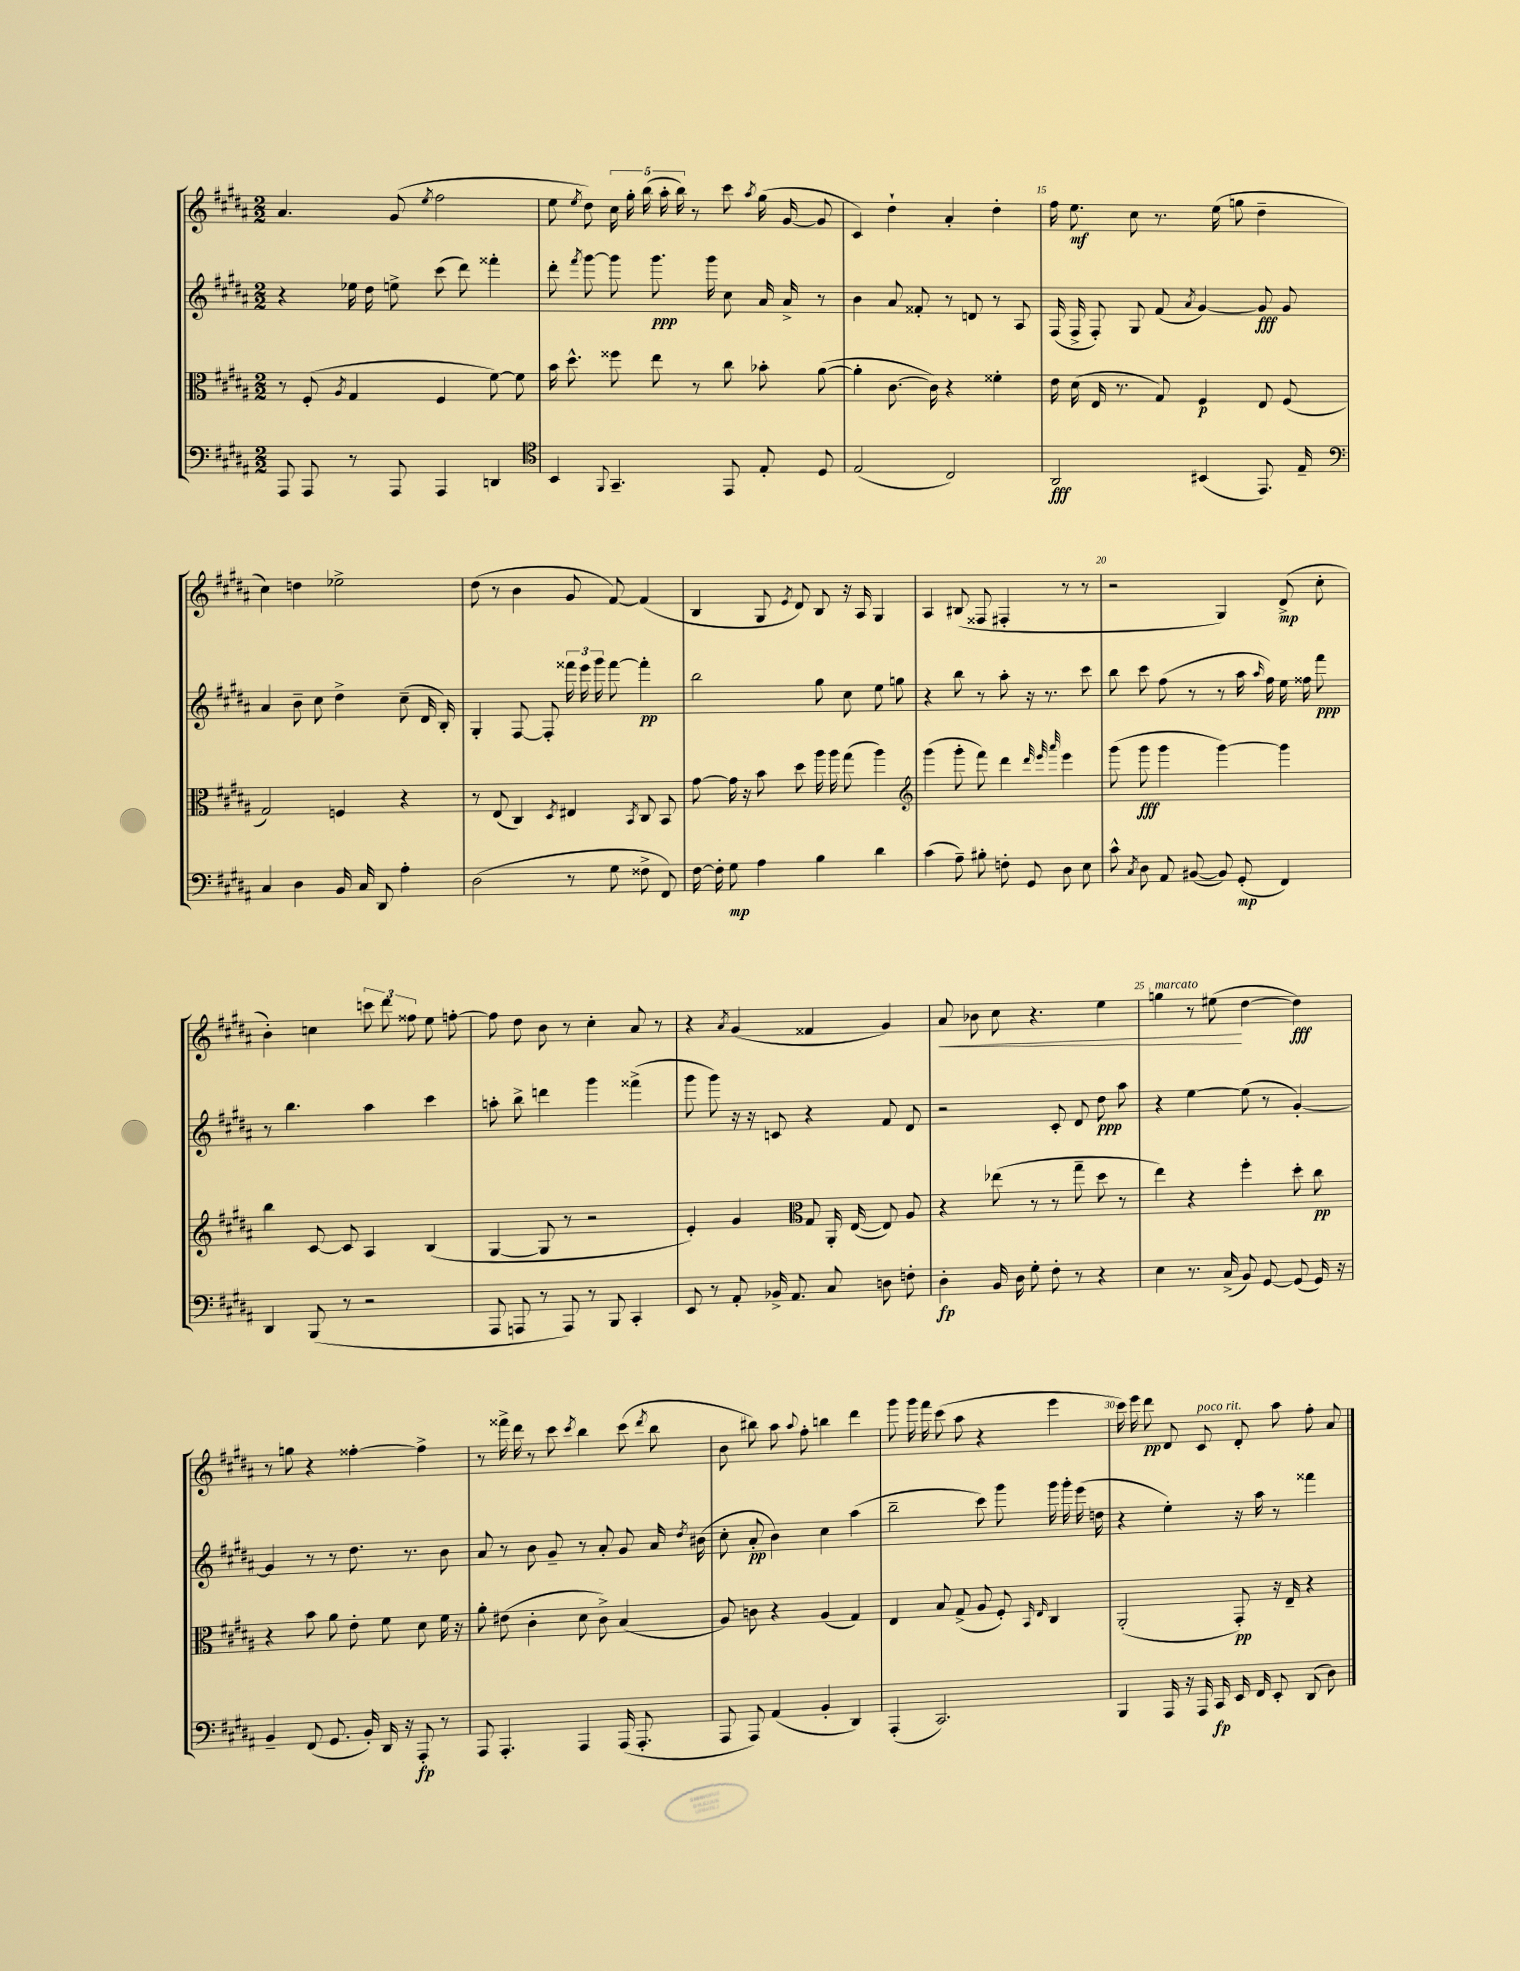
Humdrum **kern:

**kern	**dynam	**kern	**dynam	**kern	**dynam	**kern	**dynam
*part4	*part4	*part3	*part3	*part2	*part2	*part1	*part1
*staff4	*staff4	*staff3	*staff3	*staff2	*staff2	*staff1	*staff1
*clefF4	*	*clefC3	*	*clefG2	*	*clefG2	*
*k[f#c#g#d#a#]	*	*k[f#c#g#d#a#]	*	*k[f#c#g#d#a#]	*	*k[f#c#g#d#a#]	*
*M2/2	*	*M2/2	*	*M2/2	*	*M2/2	*
=12	=12	=12	=12	=12	=12	=12	=12
8AAA#/	.	8r	.	4r	.	4.a#/	.
8AAA#/	.	(8F#'/	.	.	.	.	.
.	.	8qA#/	.	.	.	.	.
8r	.	4G#/	.	16ee-X\	.	.	.
.	.	.	.	16dd#\	.	.	.
8AAA#/	.	.	.	8een^\	.	(8g#/	.
.	.	.	.	.	.	8qee/	.
4AAA#/	.	4F#/	.	(8ccc#\	.	2ff#\	.
.	.	.	.	8ddd#\)	.	.	.
4DDn/	.	[8f#\)	.	4fff##X'\	.	.	.
.	.	8f#\]	.	.	.	.	.
=13	=13	=13	=13	=13	=13	=13	=13
*clefC4	*	*	*	*	*	*	*
4BB/	.	16b\	.	8ddd#'\	.	8ee\	.
.	.	8.dd#^^\	.	.	.	.	.
.	.	.	.	8qfff#/	.	8qee/	.
.	.	.	.	[8ggg#\	.	8dd#\)	.
8qqFF#/	.	.	.	.	.	.	.
4.GG#~/	.	8ff##X\	.	8ggg#\]	.	20cc#\	.
.	.	.	.	.	.	20gg#'\	.
.	.	.	.	.	.	(20bb\	.
.	.	8ee\	.	8.ggg#\	ppp	.	.
.	.	.	.	.	.	20aa#'\	.
.	.	.	.	.	.	20bb\)	.
.	.	8r	.	.	.	8r	.
.	.	.	.	16ggg#\	.	.	.
8EE/	.	8cc#\	.	8cc#\	.	8ccc#\	.
.	.	.	.	.	.	8qaa#/	.
8E'/	.	8b-X'\	.	16a#/	.	(16gg#\	.
.	.	.	.	16a#^/	.	[16g#/	.
8D#/	.	([8a#\	.	8r	.	8g#/]	.
=14	=14	=14	=14	=14	=14	=14	=14
(2E/	.	4a#'\]	.	4b\	.	4c#/)	.
.	.	[8.c#\	.	8a#/	.	4dd#`\	.
.	.	.	.	8f##X'/	.	.	.
.	.	16c#\])	.	.	.	.	.
2C#/)	.	4r	.	8r	.	4a#'/	.
.	.	.	.	8dn/	.	.	.
.	.	4f##X'\	.	8r	.	4dd#'\	.
.	.	.	.	8A#/	.	.	.
=15	=15	=15	=15	=15	=15	=15	=15
2AA#/	fff	16e\	.	(16F#/	.	16ff#\	.
.	.	(16d#\	.	16F#^/	.	8.ee\	mf
.	.	16E/	.	8F#'/)	.	.	.
.	.	8.r	.	.	.	.	.
.	.	.	.	8G#/	.	8cc#\	.
.	.	8G#/)	.	(8f#/	.	8.r	.
.	.	.	.	8qa#/	.	.	.
(4BB#X/	.	4F#/	p	[4g#/)	.	.	.
.	.	.	.	.	.	(16ee\	.
.	.	.	.	.	.	8ggn\	.
8.EE/)	.	8E/	.	8g#/]	fff	4dd#~\	.
.	.	(8F#/	.	8g#/	.	.	.
16E~/	.	.	.	.	.	.	.
!!LO:LB:g=z
=16	=16	=16	=16	=16	=16	=16	=16
*clefF4	*	*	*	*	*	*	*
4C#/	.	2G#/)	.	4a#/	.	4cc#\)	.
4D#\	.	.	.	8b~\	.	4ddn\	.
.	.	.	.	8cc#\	.	.	.
16BB/	.	4Fn/	.	4dd#^\	.	2ee-X^\	.
16C#/	.	.	.	.	.	.	.
8DD#/	.	.	.	.	.	.	.
4A#'\	.	4r	.	(8cc#~\	.	.	.
.	.	.	.	16d#/	.	.	.
.	.	.	.	16B'/)	.	.	.
=17	=17	=17	=17	=17	=17	=17	=17
(2D#\	.	8r	.	4G#'/	.	(8dd#\	.
.	.	(8E/	.	.	.	8r	.
.	.	4C#/)	.	[8F#/	.	4b\	.
.	.	.	.	8F#'/]	.	.	.
.	.	8qD#/	.	.	.	.	.
8r	.	4E#X/	.	24fff##X\	.	8g#/	.
.	.	.	.	24eee\	.	.	.
.	.	.	.	24ggg#\	.	.	.
8G#\	.	.	.	[8fff##\	.	[8f#/)	.
.	.	8qBB/	.	.	.	.	.
8F##X^\	.	8C#/	.	4fff##'\]	pp	(4f#/]	.
8FF#/)	.	8BB/	.	.	.	.	.
=18	=18	=18	=18	=18	=18	=18	=18
[16F#\	.	[8g#\	.	2bb\	.	4B/	.
16F#'\]	.	.	.	.	.	.	.
8G#\	mp	16g#\]	.	.	.	.	.
.	.	16r	.	.	.	.	.
4A#\	.	8b\	.	.	.	8G#/	.
.	.	.	.	.	.	8qe/	.
.	.	8dd#\	.	.	.	8d#/)	.
4B\	.	16aa#\	.	8gg#\	.	8B/	.
.	.	16aa#\	.	.	.	.	.
.	.	(8gg#\	.	8cc#\	.	16r	.
.	.	.	.	.	.	16A#/	.
4d#\	.	4aa#\)	.	8ee\	.	4G#/	.
.	.	.	.	8ggn\	.	.	.
=19	=19	=19	=19	=19	=19	=19	=19
*	*	*clefG2	*	*	*	*	*
(4c#\	.	(4ggg#\	.	4r	.	4A#/	.
8A#~\)	.	8ggg#'\	.	8bb\	.	(8B#X/	.
8B#X'\	.	8fff#\)	.	8r	.	8F##X/	.
8Fn'\	.	4ddd#\	.	8aa#'\	.	4F#X'/	.
8GG#/	.	.	.	16r	.	.	.
.	.	.	.	8.r	.	.	.
.	.	32qqddd#/	.	.	.	.	.
.	.	32qqeee/	.	.	.	.	.
.	.	32qqaaa#/	.	.	.	.	.
8D#\	.	4eee\	.	.	.	8r	.
8E\	.	.	.	8ccc#\	.	8r	.
=20	=20	=20	=20	=20	=20	=20	=20
8c#^^\	.	(8ggg#\	.	8bb\	.	2r	.
8qC#/	.	.	.	.	.	.	.
8D#\	.	8ggg#\	fff	8ccc#\	.	.	.
8AA#/	.	4ggg#\	.	(8ff#\	.	.	.
([8BB#X/	.	.	.	8r	.	.	.
8BB#/])	.	[4ggg#\)	.	8r	.	4G#/)	.
(8GG#'/	mp	.	.	16aa#\	.	.	.
.	.	.	.	16qqaa#/	.	.	.
.	.	.	.	16ff#\)	.	.	.
4FF#/)	.	4ggg#\]	.	16ee\	.	(8d#^/	mp
.	.	.	.	16ff##X\	.	.	.
.	.	.	.	8fff#\	ppp	8cc#'\	.
!!LO:LB:g=z
=21	=21	=21	=21	=21	=21	=21	=21
4DD#/	.	4bb\	.	8r	.	4b'\)	.
.	.	.	.	4.bb\	.	.	.
(8BBB/	.	[8c#/	.	.	.	4ccn\	.
8r	.	8c#/]	.	.	.	.	.
2r	.	4A#/	.	4aa#\	.	12cccn\	.
.	.	.	.	.	.	12ddd#\	.
.	.	.	.	.	.	12ff##X\	.
.	.	(4B/	.	4ccc#\	.	8ee\	.
.	.	.	.	.	.	[8ffn'\	.
=22	=22	=22	=22	=22	=22	=22	=22
8AAA#/	.	[4G#/	.	8aan'\	.	8ff\]	.
8AAAn/	.	.	.	8bb^\	.	8dd#\	.
8r	.	8G#/]	.	4dddn\	.	8b\	.
8AAA/)	.	8r	.	.	.	8r	.
8r	.	2r	.	4ggg#\	.	4cc#'\	.
8BBB/	.	.	.	.	.	.	.
4CC#'/	.	.	.	(4fff##X^\	.	8a#/	.
.	.	.	.	.	.	8r	.
=23	=23	=23	=23	=23	=23	=23	=23
8EE/	.	4e'/)	.	8ggg#\	.	4r	.
8r	.	.	.	8ggg#\)	.	.	.
.	.	.	.	.	.	8qa#/	.
8AA#'/	.	4g#/	.	16r	.	(4g#/	.
.	.	.	.	16r	.	.	.
16BB-X^/	.	.	.	8cn/	.	.	.
8.AA#/	.	.	.	.	.	.	.
*	*	*clefC3	*	*	*	*	*
.	.	8G#/	.	4r	.	4f##X/	.
8C#/	.	16AA#'/	.	.	.	.	.
.	.	([16E/	.	.	.	.	.
8Dn\	.	8E/])	.	8f#/	.	4g#/)	.
8Fn'\	.	8A#/	.	8d#/	.	.	.
=24	=24	=24	=24	=24	=24	=24	=24
!	!	!	!	!	!	!	!LO:HP:b
4D#'\	fp	4r	.	2r	.	8a#/	<
.	.	.	.	.	.	8b-X\	.
16BB/	.	(8ee-X\	.	.	.	8cc#\	.
16D#\	.	.	.	.	.	.	.
8G#'\	.	8r	.	.	.	4.r	.
8F#'\	.	8r	.	8c#'/	.	.	.
8r	.	8gg#~\	.	8d#/	.	.	.
4r	.	8dd#\	.	8dd#\	ppp	4ee\	.
.	.	8r	.	8aa#\	.	.	.
=25	=25	=25	=25	=25	=25	=25	=25
!	!	!	!	!	!	!LO:TX:a:i:t=marcato	!
4E\	.	4ee\)	.	4r	.	4ggn\	.
8.r	.	4r	.	[4ee\	.	8r	.
.	.	.	.	.	.	(8ee#X\	.
(16C#^/	.	.	.	.	.	.	.
8BB/)	.	4ff#'\	.	(8ee\]	.	[4dd#\	[
[8GG#/	.	.	.	8r	.	.	.
(8GG#/]	.	8dd#'\	.	[4g#'/)	.	4dd#\])	fff
16GG#/)	.	8cc#\	pp	.	.	.	.
16r	.	.	.	.	.	.	.
!!LO:LB:g=z
=26	=26	=26	=26	=26	=26	=26	=26
4BB~/	.	4r	.	4g#/]	.	8r	.
.	.	.	.	.	.	8ggn\	.
(8FF#/	.	8b\	.	8r	.	4r	.
8.GG#/	.	8a#\	.	8r	.	.	.
.	.	8e'\	.	8.dd#\	.	[4ff##X'\	.
16BB'/)	.	.	.	.	.	.	.
16DD#/	.	8f#\	.	.	.	.	.
16r	.	.	.	8.r	.	.	.
8AAA#'/	fp	8d#\	.	.	.	4ff##^\]	.
8r	.	16f#\	.	8b\	.	.	.
.	.	16r	.	.	.	.	.
=27	=27	=27	=27	=27	=27	=27	=27
8AAA#/	.	8a#'\	.	8a#/	.	8r	.
4.AAA#'/	.	(8e#X\	.	8r	.	16fff##X^\	.
.	.	.	.	.	.	16ddd#\	.
.	.	4c#'\	.	8b\	.	8r	.
.	.	.	.	8g#~/	.	8ccc#\	.
.	.	.	.	.	.	8qccc#/	.
4AAA#/	.	8d#\	.	8r	.	4bb\	.
.	.	8c#^\)	.	8a#'/	.	.	.
(16AAA#/	.	(4B/	.	8g#/	.	(8ccc#\	.
8.AAA#'/	.	.	.	.	.	.	.
.	.	.	.	.	.	8qddd#/	.
.	.	.	.	16a#/	.	8bb\	.
.	.	.	.	8qdd#/	.	.	.
.	.	.	.	(16b#X\	.	.	.
=28	=28	=28	=28	=28	=28	=28	=28
8AAA#/	.	8A#/)	.	8cc#'\	.	8b\	.
8AAA#/)	.	8cn\	.	8a#'/	pp	8bb#X\)	.
(4AA#/	.	4r	.	4b\)	.	8aa#\	.
.	.	.	.	.	.	8qqaa#/	.
.	.	.	.	.	.	8ff#'\	.
4BB'/	.	(4A#/	.	4cc#\	.	4bbn\	.
4DD#/)	.	4G#/)	.	(4aa#\	.	4ddd#\	.
=29	=29	=29	=29	=29	=29	=29	=29
(4AAA#'/	.	4E/	.	2bb~\	.	8ggg#\	.
.	.	.	.	.	.	16ggg#\	.
.	.	.	.	.	.	16fff#\	.
2.CC#/)	.	8B/	.	.	.	(8ccc#\	.
.	.	(8G#^/	.	.	.	8aa#\	.
.	.	8A#/	.	8ccc#\)	.	4r	.
.	.	8F#'/)	.	8ggg#\	.	.	.
.	.	16qqBB/	.	.	.	.	.
.	.	16qqE/	.	.	.	.	.
.	.	4C#/	.	16ggg#\	.	4eee\	.
.	.	.	.	16ggg#'\	.	.	.
.	.	.	.	(16eee\	.	.	.
.	.	.	.	16ddn\	.	.	.
=30	=30	=30	=30	=30	=30	=30	=30
4BBB/	.	(2AA#'/	.	4r	.	16ccc#\)	.
.	.	.	.	.	.	16eee\	.
.	.	.	.	.	.	8ddd#\	pp
16AAA#/	.	.	.	4ee'\)	.	8d#/	.
16r	.	.	.	.	.	.	.
!	!	!	!	!	!	!LO:TX:a:i:t=poco rit.	!
16AAA#/	.	.	.	.	.	8c#/	.
16CC#/	fp	.	.	.	.	.	.
16EE/	.	8GG#'/)	pp	16r	.	8d#'/	.
16FF#/	.	.	.	16aa#\	.	.	.
8EE'/	.	16r	.	8r	.	8aa#\	.
.	.	16E~/	.	.	.	.	.
(8DD#/	.	4r	.	4fff##X\	.	8ff#'\	.
8D#\)	.	.	.	.	.	8a#/	.
==	==	==	==	==	==	==	==
*-	*-	*-	*-	*-	*-	*-	*-
